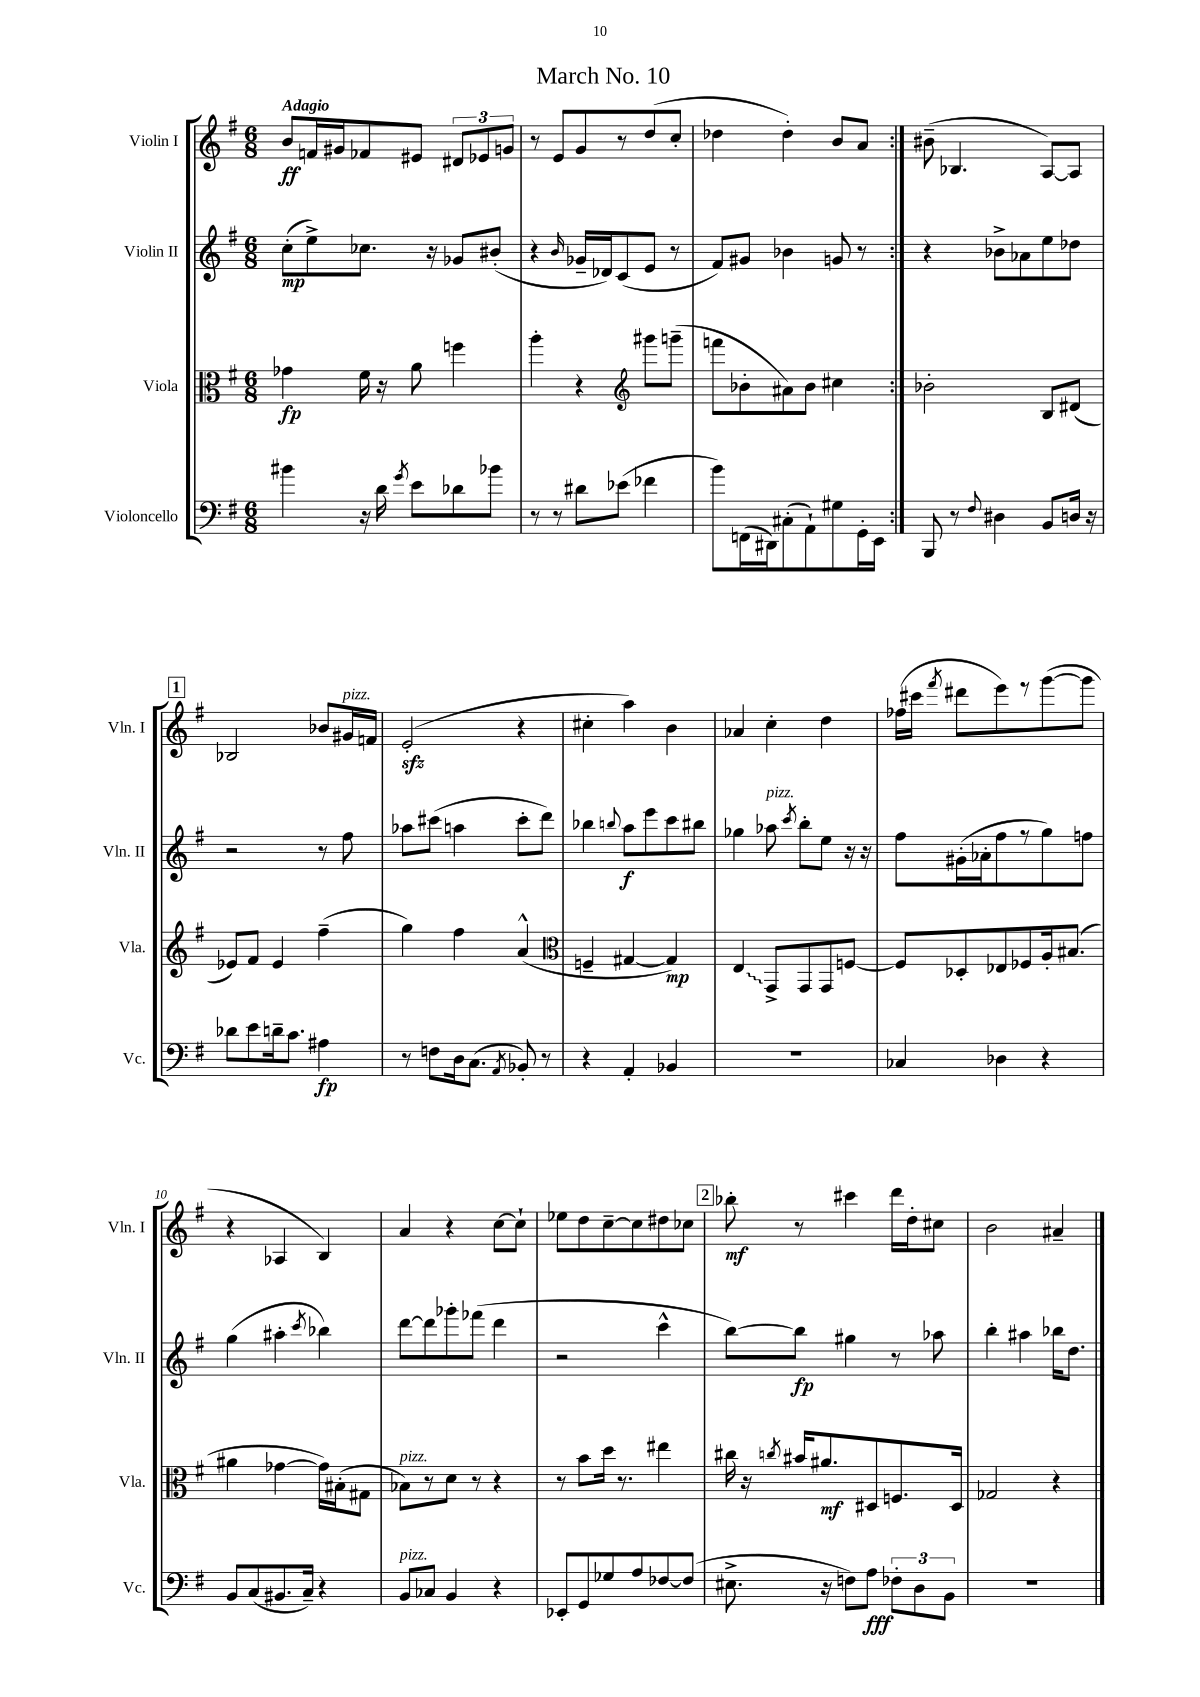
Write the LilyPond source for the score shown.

\header { title = "March No. 10" }
<<
\new StaffGroup <<
\new Staff = "s0" \with { instrumentName = "Violin I" shortInstrumentName = "Vln. I" } {
    \clef treble \key g \major \numericTimeSignature \time 6/8 \tempo "Adagio"
    \autoBeamOff \repeat volta 2 { b'8[\ff f'16 gis'16 fes'8 eis'8] \tuplet 3/2 { dis'8[ ees'8 g'8] } |
    r8 e'8[ g'8 r8 d''8( c''8]-. |
    des''4 des''4-.) b'8[ a'8] | }
    bis'8--( bes4. a8[~) a8] |
    \mark \markup { \box "1" } bes2 bes'8[ gis'16^\markup { \italic "pizz." } f'16] |
    e'2-.\sfz( r4 |
    cis''4-. a''4) b'4 |
    aes'4 c''4-. d''4 |
    fes''16[( cis'''16] \acciaccatura { fis'''8 } dis'''8[ e'''8) r8 g'''8~( g'''8] |
    r4 aes4 b4) |
    a'4 r4 c''8[~ c''8]-! |
    ees''8[ d''8 c''8~-- c''8 dis''8 ces''8] |
    \mark \markup { \box "2" } bes''8-.\mf r8 cis'''4 d'''16[ d''16-. cis''8] |
    b'2 ais'4-- \bar "|." |
}
\new Staff = "s1" \with { instrumentName = "Violin II" shortInstrumentName = "Vln. II" } {
    \clef treble \key g \major \numericTimeSignature \time 6/8
    \autoBeamOff \repeat volta 2 { c''8[-.\mp( e''8->) ces''8.] r16 ges'8[ bis'8]-.( |
    r4 \grace { b'16 } ges'16[-- des'16) c'8( e'8] r8 |
    fis'8[) gis'8] bes'4 g'8 r8 | }
    r4 bes'8[-> aes'8 e''8 des''8] |
    \mark \markup { \box "1" } r2 r8 fis''8 |
    aes''8[ cis'''8]( a''4 cis'''8[-. d'''8]) |
    bes''4 \appoggiatura { b''8 } a''8[\f e'''8 c'''8 bis''8] |
    ges''4 aes''8^\markup { \italic "pizz." } \acciaccatura { c'''8 } b''8[-. e''8] r16 r16 |
    fis''8[ gis'16-.( aes'16-. fis''8 r8 g''8) f''8] |
    g''4( ais''4-. \acciaccatura { c'''8 } bes''4) |
    d'''8[~ d'''8 ges'''8-. fes'''8]( d'''4 |
    r2 c'''4-^ |
    \mark \markup { \box "2" } b''8[~) b''8]\fp gis''4 r8 aes''8 |
    b''4-. ais''4 bes''16[ d''8.] \bar "|." |
}
\new Staff = "s2" \with { instrumentName = "Viola" shortInstrumentName = "Vla." } {
    \clef alto \key g \major \numericTimeSignature \time 6/8
    \autoBeamOff \repeat volta 2 { ges'4\fp fis'16 r16 a'8 f''4 |
    a''4-. r4 \clef treble gis'''8[ g'''8]--( |
    f'''8[ bes'8-. ais'8) bes'8] cis''4 | }
    bes'2-. b8[ dis'8]( |
    \mark \markup { \box "1" } ees'8[) fis'8] ees'4 fis''4--( |
    g''4) fis''4 a'4-^( |
    \clef alto f4-- gis4~ gis4\mp) |
    \once \override Glissando.style = #'zigzag e4\glissando g,8[-> g,8 g,8 f8]~ |
    f8[ des8-. ees8 fes8 a16-. bis8.]( |
    ais'4 ges'4~ ges'16[) bis16-.( gis8] |
    bes8[^\markup { \italic "pizz." }) r8 d'8] r8 r4 |
    r8 b'8[ d''16] r8. eis''4 |
    \mark \markup { \box "2" } cis''16 r16 \acciaccatura { c''8 } bis'16[ ais'8.\mf dis8 f8. dis16] |
    ges2 r4 \bar "|." |
}
\new Staff = "s3" \with { instrumentName = "Violoncello" shortInstrumentName = "Vc." } {
    \clef bass \key g \major \numericTimeSignature \time 6/8
    \autoBeamOff \repeat volta 2 { bis'4 r16 d'16 \acciaccatura { g'8 } e'8[ des'8 bes'8] |
    r8 r8 dis'8[ ees'8]( fes'4 |
    b'8[) f,16( dis,16) cis8-.( a,8-!) gis8 g,16-. e,16] | }
    b,,8 r8 \appoggiatura { fis8 } dis4 b,8[ d16] r16 |
    \mark \markup { \box "1" } des'8[ e'8 d'16-- c'8.] ais4\fp |
    r8 f8[ d16 c8.]( \acciaccatura { a,8 } bes,8-.) r8 |
    r4 a,4-. bes,4 |
    R2. |
    ces4 des4 r4 |
    b,8[ c8( bis,8. c16]--) r4 |
    b,8[^\markup { \italic "pizz." } ces8] b,4 r4 |
    ees,8[-. g,8 ges8 a8 fes8~ fes8]( |
    \mark \markup { \box "2" } eis8.-> r16 f8[) a8]\fff \tuplet 3/2 { fes8[-. d8 b,8] } |
    R2. \bar "|." |
}
>>
>>
